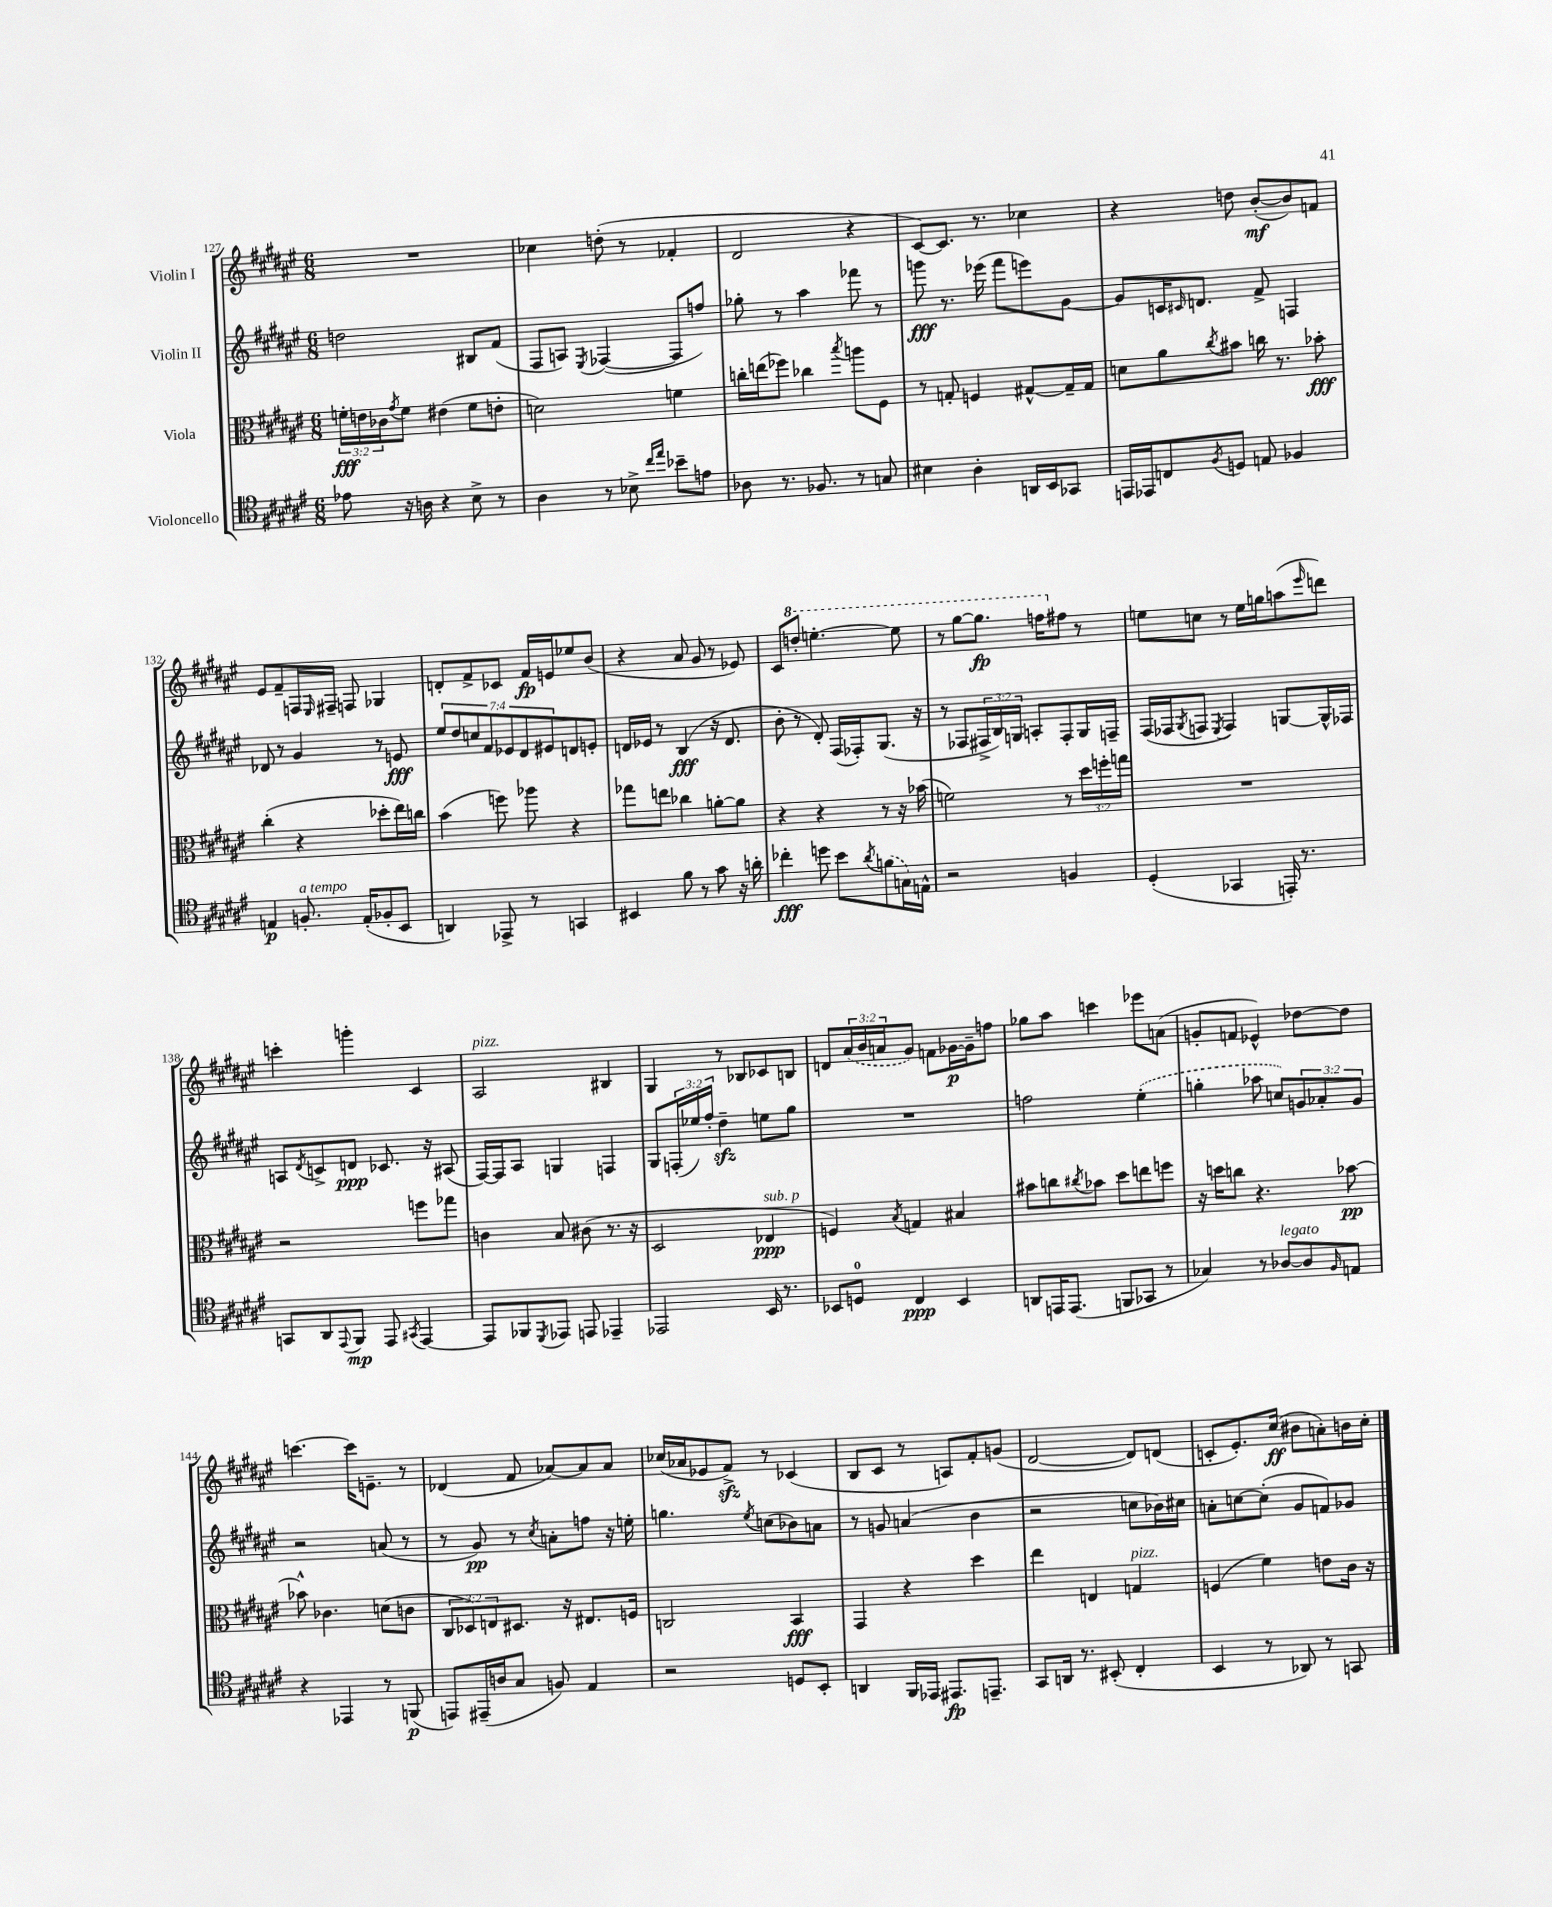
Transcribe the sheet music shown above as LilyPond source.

<<
\new StaffGroup <<
\new Staff = "s0" \with { instrumentName = "Violin I" } {
    \clef treble \key fis \major \numericTimeSignature \time 6/8 \override Staff.TupletNumber.text = #tuplet-number::calc-fraction-text
    R2. |
    ces''4 d''8-.( r8 fes'4-. |
    dis'2 r4 |
    cis'8~) cis'8. r8. ces''4 |
    r4 d''8 b'8~-.\mf( b'8) f'8 |
    eis'8 fis'8-- f16 \grace { eis16 } fis16-- f8 ges4 |
    d'8-. fis'8-> ces'8 fis'16\fp e'16 ees''8 b'8( |
    r4 ais'8 gis'8 r8 ees'8) |
    cis'8 \ottava #1 d'''8-. e'''4.~-. e'''8 |
    r8 gis'''8~ gis'''8.\fp f'''16 \ottava #0 fis''!8 r8 |
    e''8 c''8 r8 e''16 g''16 a''8( \grace { eis'''16 } d'''8) |
    c'''4-. g'''4-. cis'4 |
    ais2^\markup { \italic "pizz." } bis4 |
    gis4 r8 bes8 ces'8 b8 |
    d'8 \tuplet 3/2 { \once \slurDashed ais'16( b'16 a'16 } gis'8) f'8 ges'16~\p ges'16-- f''8 |
    ges''8 ais''8 c'''4 ees'''8 a'8( |
    g'8-. f'8 ees'4-^) des''8~ des''8 |
    c'''4.~ c'''16 e'8.-- r8 |
    des'4( fis'8 aes'8~) aes'8 aes'8 |
    ces''16( aes'16 ees'8 fis'8->\sfz) r8 ces'4( |
    b8 cis'8 r8 a8) fis'8-. g'8( |
    dis'2~ dis'8) d'8( |
    c'8-. eis'8.-.) cis''16\ff( bis'8 a'8-.) b'16 cis''16-. \bar "|." |
}
\new Staff = "s1" \with { instrumentName = "Violin II" } {
    \clef treble \key fis \major \numericTimeSignature \time 6/8 \override Staff.TupletNumber.text = #tuplet-number::calc-fraction-text
    d''2 bis8 fis'8( |
    fis8 a8) \acciaccatura { eis8 } fes4~( fes8 f''8) |
    ges''8-. r8 ais''4 fes'''8 r8 |
    g'''8\fff r8. ees'''16( fis'''8 e'''8) gis'8~ |
    gis'8 c'16 \grace { cis'16 } d'8. fis'8-> f4 |
    des'8 r8 gis'4 r8 e'8\fff |
    \tuplet 7/4 { eis''8 dis''8 c''8 fis'8 ees'8 dis'8 eis'8 } d'8 e'8-. |
    d'16 ees'16 r8 b4\fff( r16 d'8. |
    b'8-. r8 dis'8-.) fis16( fes16-.) gis8.( r16 |
    r8 fes8 \tuplet 3/2 { fis16-> b16) g16 } a8-. fis8-. g16 f16-- |
    fis16( fes16 \acciaccatura { gis8 } f8 \acciaccatura { eis8 } f4) g8~ g16-^ fes16 |
    a8 \acciaccatura { dis'8 } c'8-> d'8\ppp ces'8. r16 ais8( |
    fis16~) fis16 ais8 g4 f4 |
    gis8 \tuplet 3/2 { f16-.( ees''16) fis''16-. } dis''4--\sfz e''8 gis''8 |
    R2. |
    f''2 \once \slurDashed eis''4-.( |
    g''4-. aes''8 c''8) \tuplet 3/2 { g'8 aes'8-. g'8 } |
    r2 a'8( r8 |
    r8 gis'8\pp) r8 \acciaccatura { cis''8 } a'8-. f''8 r16 e''16-. |
    g''4. \acciaccatura { eis''8 } c''8( bes'8) a'8 |
    r8 g'8 a'4( b'4 |
    r2 c''8 bes'16) cis''16 |
    a'8-. c''8~ c''8-.( gis'8 f'8) ges'8 \bar "|." |
}
\new Staff = "s2" \with { instrumentName = "Viola" } {
    \clef alto \key fis \major \numericTimeSignature \time 6/8 \override Staff.TupletNumber.text = #tuplet-number::calc-fraction-text
    \tuplet 3/2 { f'16-.\fff e'16 ces'16 } \acciaccatura { gis'8 } f'8 eis'4( f'8 e'8-. |
    d'2) f'4 |
    c''16-. e''16( fes''8) ces''4 \acciaccatura { b''8 } a''8 fis8 |
    r8 g8-. f4 gis8~-^ gis16-- gis16 |
    d'8 ais'8 \acciaccatura { cis''8 } bis'8 c''16 r8. bes'8-.\fff |
    cis''4-.( r4 des''8-. eis''16) c''16 |
    b'4( f''8) aes''8 r4 |
    ges''8 e''8 ces''4 a'8~-. a'8 |
    r4 r4 r8 r16 bes'16( |
    f'2) r8 \tuplet 3/2 { dis''16 f''16-. g''16 } |
    R2. |
    r2 f''8 ges''8 |
    c'4 b8 cis'8( r8. r16 |
    dis2 ees4\ppp^\markup { \italic "sub. p" } |
    f4) \acciaccatura { b8 } g4 bis4 |
    bis'8 c''8 \acciaccatura { cis''8 } bes'8 dis''8 e''8 f''8 |
    r16 d''16 c''8 r4. bes'8~\pp |
    bes'8-^ ces'4. d'8( c'8 |
    \tuplet 3/2 { cis8 des8) e8 } dis8. r16 eis8. f16 |
    c2 b,4\fff |
    gis,4 r4 dis''4 |
    eis''4 e4 g4^\markup { \italic "pizz." } |
    f4( fis'4) e'8 cis'16 r16 \bar "|." |
}
\new Staff = "s3" \with { instrumentName = "Violoncello" } {
    \clef tenor \key fis \major \numericTimeSignature \time 6/8
    ees'8 r16 a16 r4 b8-> r8 |
    ais4 r8 bes8-> \grace { cis''16 eis''16 } bes'8-- e'8 |
    aes8 r8. fes8. r8 g8 |
    bis4 ais4-. a,16 b,16 ges,8 |
    e,16 ees,16 c8 \acciaccatura { fis8 } d8 e8 fes4 |
    e4\p f8.-.^\markup { \italic "a tempo" } e16-.( fes8-. b,8 |
    a,4) ees,8-> r8 g,4 |
    bis,4 fis'8 r8 gis'8 r16 a'16-. |
    ces''4-.\fff d''8 b'8 \acciaccatura { ais'8 } \once \slurDashed f'8( g16) e16-^ |
    r2 f4 |
    dis4-.( ges,4 e,16-.) r8. |
    g,8 ais,8 \appoggiatura { eis,8 } fis,8\mp eis,8 \acciaccatura { gis,8 } eis,4~ |
    eis,8 fes,8 \acciaccatura { dis,8 } ees,8 e,8 ees,4-- |
    ees,2 b,16 r8. |
    bes,8 d8-0 cis4\ppp bes,4 |
    a,8 e,16 e,8.( f,8 ges,8 r8 |
    ges4) r8 aes8~^\markup { \italic "legato" } aes8 \grace { fis16 } e8 |
    r4 ees,4 r8 f,8\p( |
    e,8) eis,16--( a16 gis8 f8) eis4 |
    r2 d8 b,8-. |
    a,4 fis,16 ees,16 eis,8.\fp e,8.-- |
    gis,8 a,16 r8. bis,8-.( cis4-. |
    b,4 r8 aes,8) r8 g,8 \bar "|." |
}
>>
>>
\layout { \context { \Score currentBarNumber = #127 } }
